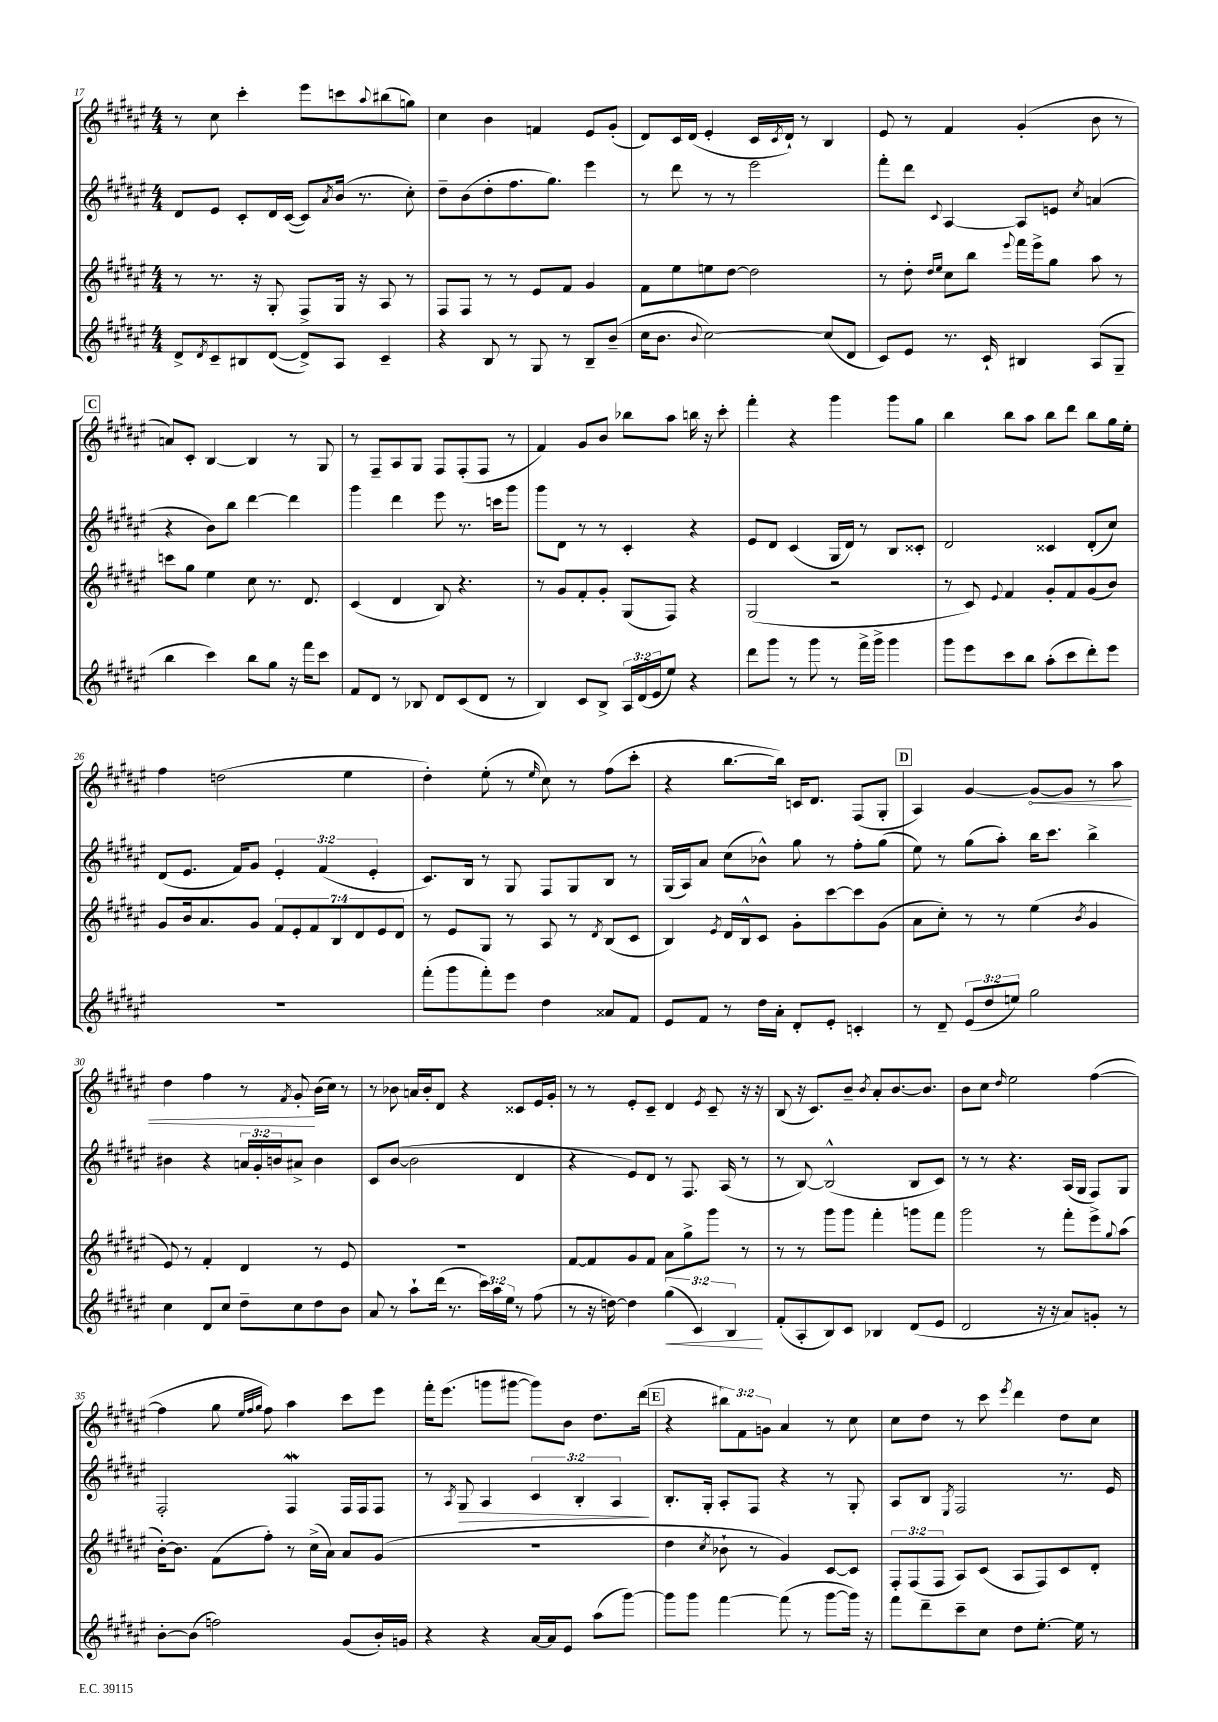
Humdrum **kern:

**kern	**kern	**kern	**kern
*staff4	*staff3	*staff2	*staff1
*clefG2	*clefG2	*clefG2	*clefG2
*k[f#c#g#d#a#e#]	*k[f#c#g#d#a#e#]	*k[f#c#g#d#a#e#]	*k[f#c#g#d#a#e#]
*M4/4	*M4/4	*M4/4	*M4/4
8d#^	8r	8d#	8r
8qd#	.	.	.
8c#~	8.r	8e#	8cc#
8B#	.	8c#'	4ccc#'
.	16r	.	.
([8d#	8G#'	16d#	.
.	.	([16c#	.
8d#^])	8F#^	8c#])	8eee#
.	.	8qa#	.
8A#	16G#	(16b	8ccc
.	16r	8.r	.
.	.	.	8qqaa#
4c#~	8A#	.	(8bb#
.	8r	8cc#')	8gg)
=	=	=	=
4r	8F#	8dd#~	4cc#
.	8F#	(8b	.
8B	8r	8dd#'	4b
8r	8r	8.ff#	.
8G#	8e#	.	4f
.	.	8.gg#)	.
8r	8f#	.	.
8B~	4g#	4eee#	8e#
(8b~	.	.	(8g#'
=	=	=	=
16cc#	8f#	8r	8d#)
8.b	.	.	.
.	8ee#	8ddd#	16c#
.	.	.	(16d#
8qqb	.	.	.
[2cc#)	8ee	8r	4e#'
.	[8dd#	8r	.
.	2dd#]	2eee#	16c#
.	.	.	8qc#
.	.	.	16d#`)
.	.	.	8r
(8cc#]	.	.	4B
8d#	.	.	.
=	=	=	=
8c#)	8r	8fff#'	8e#
8e#	8dd#'	8ddd#	8r
.	16qqdd#	.	.
.	16qqee#	8qqc#	.
8.r	8cc#	[4A#	4f#
.	8bb	.	.
16c#`	.	.	.
.	8qqeee#	.	.
4B#	16fff#	8A#]	(4g#'
.	16eee#^	.	.
.	8gg#	8e	.
.	.	8qcc#	.
(8A#	8aa#	(4a	8b
8G#~	8r	.	8r
=	=	=	=
4bb	8ccc	4r	8a)
.	8gg#	.	8c#'
4ccc#)	4ee#	8b)	[4B
.	.	8bb	.
8bb	8cc#	[4ddd#	4B]
8gg#	8.r	.	.
16r	.	4ddd#]	8r
16fff#	8.d#	.	.
8ccc#	.	.	8G#
=	=	=	=
8f#	(4c#	4ggg#	8r
8d#	.	.	8F#~
8r	4d#	4ddd#	8A#
8B-	.	.	8G#
8d#	8B)	8eee#	8F#
(8c#	4.r	8.r	(8F#'
8d#	.	.	8F#
.	.	16ccc	.
8r	.	8ggg#	8r
=	=	=	=
4B)	8r	8ggg#	4f#)
.	8g#	8d#	.
8c#	8f#'	8r	8g#
8B^	8g#'	8r	8b
24A#	(8G#	4c#'	8bb-
(24d#	.	.	.
24e#	.	.	.
8ee#)	8F#)	.	8aa#
4r	4r	4r	16bb
.	.	.	16r
.	.	.	8ccc#'
=	=	=	=
8ddd#	(2G#	8e#	4fff#'
8ggg#	.	8d#	.
8r	.	(4c#	4r
8ggg#	.	.	.
8r	2r	16G#	4ggg#
.	.	16d#)	.
16fff#^	.	8r	.
16ggg#^	.	.	.
4ggg#	.	8B	8ggg#
.	.	8c##'	8gg#
=	=	=	=
8ggg#	8r	2d#	4bb
8eee#	8c#)	.	.
.	8qqe#	.	.
8ccc#	4f#	.	8bb
8bb	.	.	8aa#
(8aa#'	8g#'	4c##	8bb
8ccc#	8f#	.	8ddd#
8ddd#')	(8g#	(8d#'	8bb
8eee#	8b)	8cc#)	16gg#
.	.	.	16ee#'
=	=	=	=
1r	8g#	(8d#	4ff#
.	16b	8.e#	.
.	8.a#	.	.
.	.	.	(2dd
.	.	16f#)	.
.	8g#	8g#	.
.	14f#	6e#'	.
.	14e#'	.	.
.	14f#	.	.
.	.	(6f#	.
.	14B	.	.
.	.	.	4ee#
.	14d#	.	.
.	.	6e#'	.
.	14e#	.	.
.	14d#	.	.
=	=	=	=
(8fff#'	8r	8.c#)	4dd#')
8ggg#	8e#	.	.
.	.	16B	.
8fff#')	8G#	8r	(8ee#'
8eee#	8r	8G#	8r
.	.	.	16qqee#
4dd#	8A#	8F#	8cc#)
.	8r	8G#	8r
.	8qd#	.	.
8a##	(8B	8B	(8ff#
8f#	8c#	8r	8ccc#'
=	=	=	=
8e#	4B)	(16G#	4r
.	.	16A#)	.
8f#	.	8a#	.
.	8qe#	.	.
8r	16d#	(8cc#	[8.bb
.	16B^^	.	.
16dd#	8c#	8b-^^)	.
16a#'	.	.	16bb])
8d#'	8g#'	8gg#	16c
.	.	.	8.d#
8e#'	[8ccc#	8r	.
4c'	8ccc#]	8ff#'	(8F#
.	(8g#	(8gg#	8G#'
=	=	=	=
8r	8a#	8ee#)	4A#)
8d#~	8cc#')	8r	.
(12e#	8r	(8gg#	[4g#
12dd#	.	.	.
.	8r	8aa#')	.
12ee)	.	.	.
2gg#	(4ee#	16bb	8g#_
.	.	8.ccc#	.
.	.	.	8g#]
.	8qb	.	.
.	4g#	4bb^	8r
.	.	.	8aa#
=	=	=	=
4cc#	8e#)	4b#	4dd#
.	8r	.	.
8d#	4f#'	4r	4ff#
8cc#	.	.	.
8dd#~	4d#	24a	8r
.	.	24g#'	.
.	.	24b	.
.	.	.	8qf#
8cc#	.	8a#^	8g#'
8dd#	8r	4b	(16b
.	.	.	16cc#)
8b	8e#	.	8r
=	=	=	=
8a#	1r	8c#	8r
8r	.	([8b	8b-
8aa#`	.	2b]	16a
.	.	.	16b-'
(16ddd#	.	.	8d#
8.r	.	.	.
.	.	.	4r
24ccc#)	.	.	.
24aa#	.	.	.
24ee#	.	.	.
8r	.	4d#	8c##
(8ff#	.	.	16e#
.	.	.	16g#'
=	=	=	=
8r	[8f#	4r	8r
16r	8f#]	.	8r
[16dd)	.	.	.
4dd]	8g#	8e#)	8e#'
.	8f#	8d#	8c#~
(6gg#	8a#	8r	4d#
.	8gg#^	8.F#	.
6c#)	.	.	.
.	.	.	8qe#
.	8ggg#	.	8c#~
.	.	(16A#	.
6B	.	.	.
.	8r	8r	16r
.	.	.	16r
=	=	=	=
(8f#'	8r	8r	(8B
8A#'	8r	[8B)	16r
.	.	.	8.c#)
8B)	8ggg#	(2B^^]	.
8c#	8ggg#	.	8b~
.	.	.	8qb
4B-	4fff#'	.	8a#'
.	.	.	[8.b
(8d#	8ggg	8B	.
.	.	.	8.b]
8e#	8fff#	8c#)	.
=	=	=	=
2d#	2ggg#	8r	8b
.	.	8r	8cc#
.	.	.	16qqdd#
.	.	4.r	2ee#
16r	8r	.	.
16r	.	.	.
8a#)	8fff#'	(16A#	.
.	.	16G#	.
8g'	8eee#^	8F#)	([4ff#
.	8qqgg#	.	.
8r	(8aa#	8G#	.
=	=	=	=
[8b'	[16b')	2F#'	4ff#]
.	8.b]	.	.
(8b]	.	.	.
2ff)	(8f#	.	8gg#
.	.	.	32qqee#
.	.	.	32qqff#
.	.	.	32qqgg#
.	8ff#')	.	8ff#)
.	8r	4F#	4aa#
.	(16cc#^	.	.
.	16a#)	.	.
(8g#	8a#	16F#	8ccc#
.	.	16F#	.
16b')	(8g#	8F#	8eee#
16g	.	.	.
=	=	=	=
4r	1r	8r	16fff#'
.	.	.	(8.eee#
.	.	8qA#	.
.	.	8G#	.
4r	.	4A#	8ggg
.	.	.	[8ggg#
[16a#	.	6c#	8ggg#])
16a#]	.	.	.
8e#	.	.	8b
.	.	6B'	.
(8aa#	.	.	8.dd#
.	.	6A#	.
[8ggg#)	.	.	.
.	.	.	(16ddd#
=	=	=	=
8ggg#]	4dd#	8.B'	4r
8ggg#	.	.	.
.	.	16G#'	.
.	8qcc#	.	.
[4fff#	8b-`	8A#'	12bb#)
.	.	.	12f#
.	8r	8F#	.
.	.	.	12g
(8fff#]	4g#)	4r	4a#
8r	.	.	.
[8ggg#	[8c#	8r	8r
16ggg#])	8c#]	8G#'	8cc#
16r	.	.	.
=	=	=	=
8fff#	12F#'	8A#	8cc#
.	(12F#	.	.
8ddd#~	.	8B	8dd#
.	12F#	.	.
.	.	8qE#	.
8ccc#~	8A#)	2F#	8r
8cc#	(8c#	.	8ccc#
.	.	.	8qeee#
8dd#	8A#	.	4ddd#
[8.ee#'	8F#)	.	.
.	8c#	8.r	8dd#
16ee#]	.	.	.
8r	8d#'	.	8cc#
.	.	16e#	.
==	==	==	==
*-	*-	*-	*-
